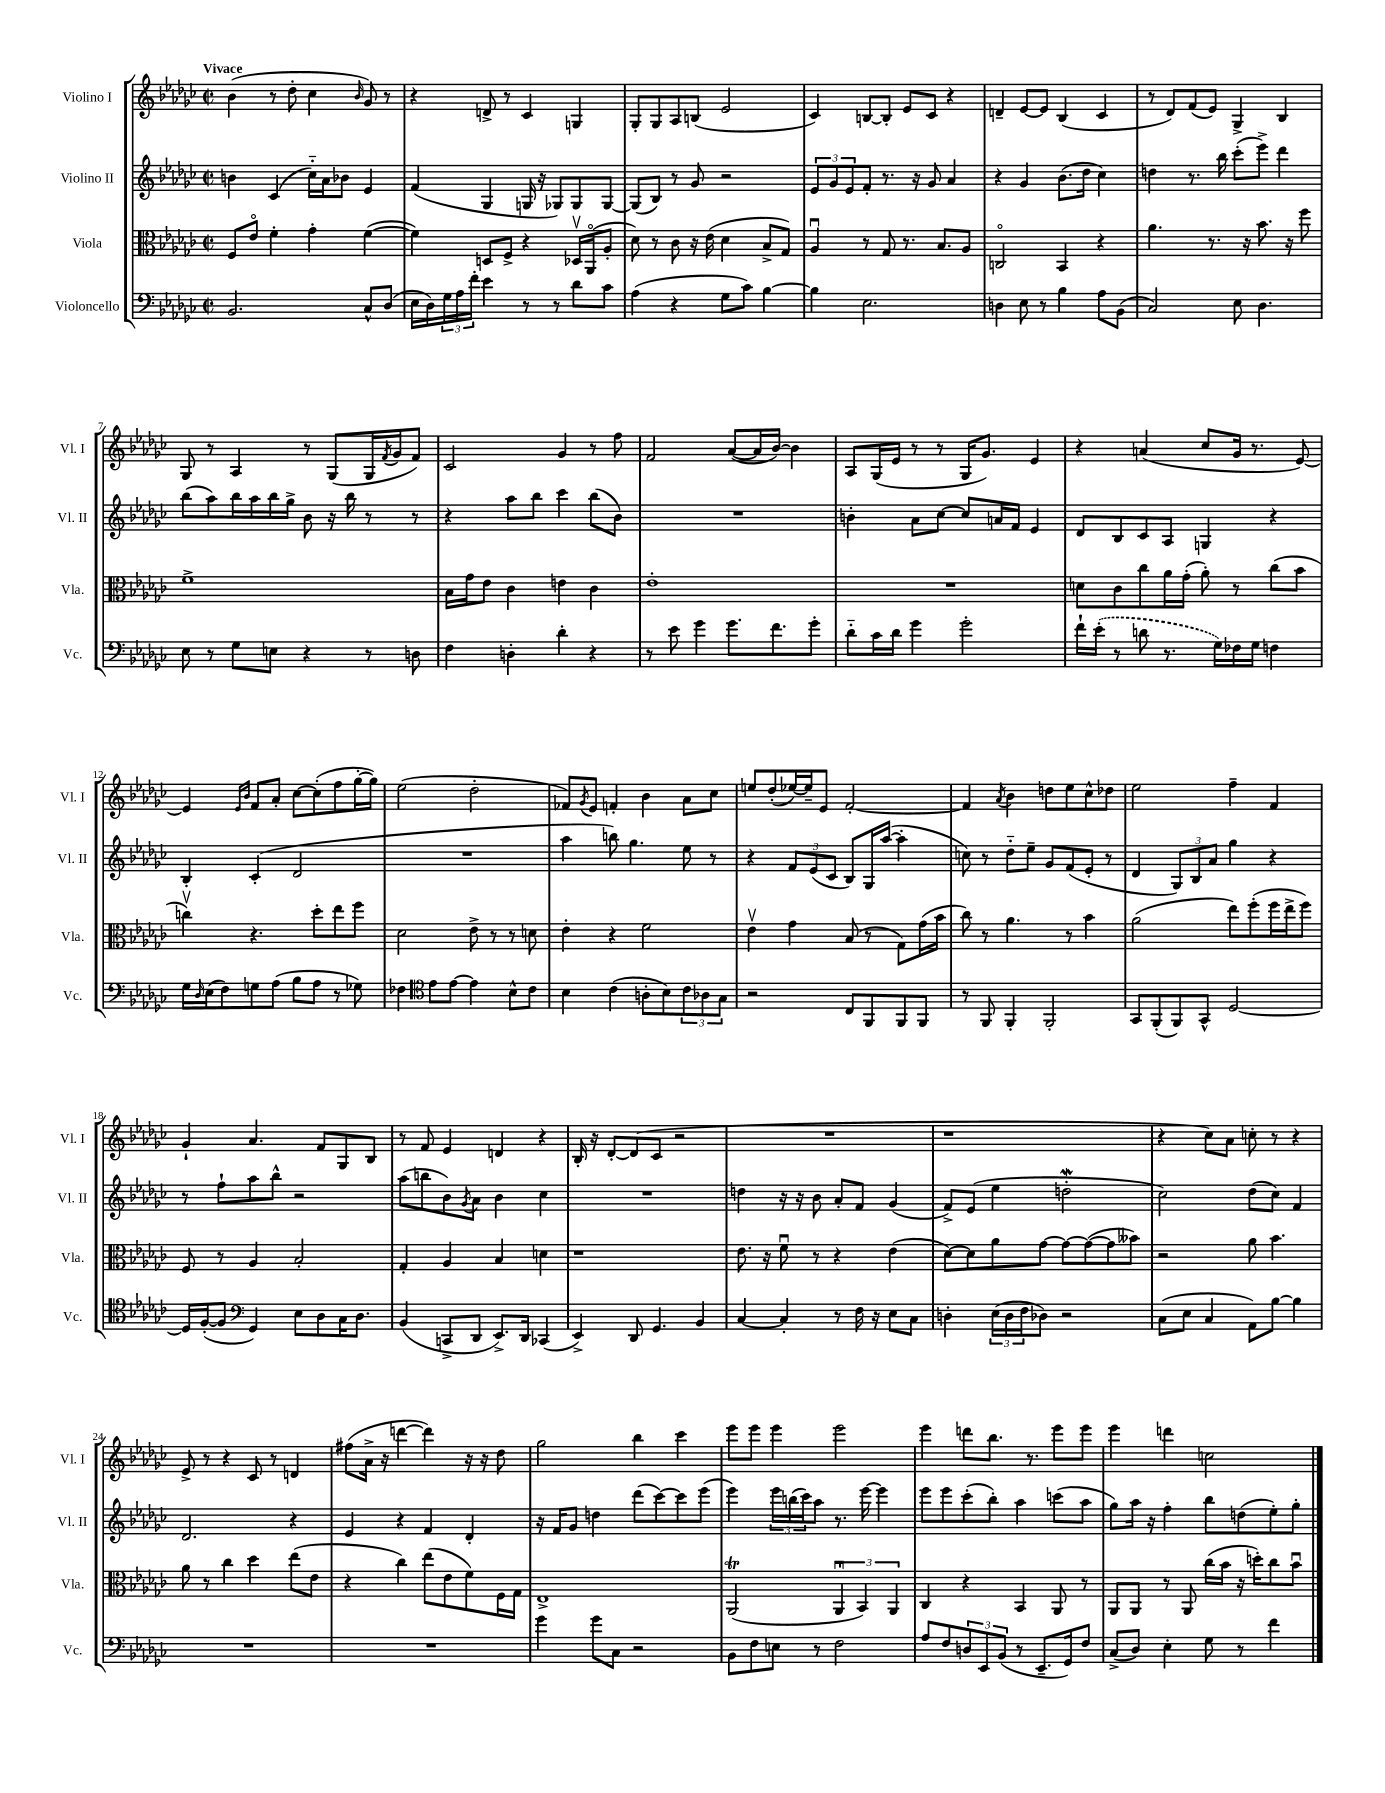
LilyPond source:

<<
\new StaffGroup <<
\new Staff = "s0" \with { instrumentName = "Violino I" shortInstrumentName = "Vl. I" } {
    \clef treble \key ges \major \defaultTimeSignature \time 2/2 \tempo "Vivace"
    bes'4( r8 des''8-. ces''4 \grace { bes'16 } ges'8) r8 |
    r4 d'8-> r8 ces'4 g4 |
    ges8-. ges8 aes8 b8( ees'2 |
    ces'4) b8~ b8-. ees'8 ces'8 r4 |
    d'4-- ees'8~ ees'8 bes4( ces'4 |
    r8 des'8) f'8( ees'8) ges4-> bes4 |
    ges8 r8 aes4 r8 ges8( ges16 \acciaccatura { f'8 } ges'16 f'8) |
    ces'2 ges'4 r8 f''8 |
    f'2 aes'8~( aes'16 bes'16~) bes'4 |
    aes8 ges16( ees'16 r8 r8 ges16 ges'8.) ees'4 |
    r4 a'4( ces''8 ges'16 r8. ees'8~) |
    ees'4 \grace { ees'16 bes'16 } f'8 aes'8-. ces''8~ ces''8-.( f''8 ges''16~-. ges''16) |
    ees''2( des''2-. |
    fes'8) \acciaccatura { ges'8 } ees'8 f'4-. bes'4 aes'8 ces''8 |
    e''8 des''8-.( ees''16~) ees''16-- ees'8 f'2~-. |
    f'4 \acciaccatura { aes'8 } bes'4 d''8 ees''8 ces''8-^ des''8 |
    ees''2 f''4-- f'4 |
    ges'4-! aes'4. f'8 ges8 bes8 |
    r8 f'8 ees'4 d'4 r4 |
    bes16-. r16 des'8~-. des'8( ces'8 r2 |
    R1 |
    r1 |
    r4 ces''8) aes'8 c''8-. r8 r4 |
    ees'8-> r8 r4 ces'8 r8 d'4 |
    fis''8( aes'16-> r16 d'''4~ d'''4) r16 r16 des''8 |
    ges''2 bes''4 ces'''4 |
    ees'''8 ees'''8 ees'''4 ees'''2 |
    ees'''4 d'''8 bes''8. r8. ees'''8 ees'''8 |
    ees'''4 d'''4 c''2 \bar "|." |
}
\new Staff = "s1" \with { instrumentName = "Violino II" shortInstrumentName = "Vl. II" } {
    \clef treble \key ges \major \defaultTimeSignature \time 2/2
    b'4 ces'4( ces''16-_) aes'16 bes'8 ees'4 |
    f'4( ges4 g16 r16 ges8) ges8 ges8~ |
    ges8( bes8) r8 ges'8 r2 |
    \tuplet 3/2 { ees'8 ges'8 ees'8 } f'8-. r8. r16 ges'8 aes'4 |
    r4 ges'4 bes'8.( des''16 ces''4) |
    d''4 r8. bes''16 ces'''8-.( ees'''8->) des'''4 |
    bes''8( aes''8) bes''16 aes''16 bes''16 ges''16-> bes'8 r16 bes''16 r8 r8 |
    r4 aes''8 bes''8 ces'''4 bes''8( bes'8) |
    R1 |
    b'4-. aes'8 ces''8~ ces''8 a'16 f'16 ees'4 |
    des'8 bes8 ces'8 aes8 g4 r4 |
    bes4-. ces'4-.( des'2 |
    R1 |
    aes''4 b''8) ges''4. ees''8 r8 |
    r4 \tuplet 3/2 { f'8 ees'8( ces'8 } bes8) ges16 aes''16~( aes''4-. |
    c''8) r8 des''8-_ ees''8-- ges'8 f'8( ees'8-. r8 |
    des'4 \tuplet 3/2 { ges8) bes8 aes'8 } ges''4 r4 |
    r8 f''8-! aes''8 bes''8-^ r2 |
    aes''8( b''8 bes'8) \acciaccatura { ges'8 } aes'8 bes'4 ces''4 |
    R1 |
    d''4 r16 r16 bes'8 aes'8-. f'8 ges'4( |
    f'8->) ees'8( ees''4 d''2-.\mordent |
    ces''2) des''8( ces''8) f'4 |
    des'2. r4 |
    ees'4 r4 f'4 des'4-. |
    r16 f'16 ges'8 d''4 des'''8( ces'''8~) ces'''8 ees'''8( |
    ees'''4) \tuplet 3/2 { ees'''16 b''16( ces'''16) } aes''8 r8. ees'''16~ ees'''4 |
    ees'''8 ees'''8 ces'''8-.( bes''8-.) aes''4 c'''8( aes''8 |
    ges''8) aes''16 r16 f''4-. bes''8 d''8( ees''8-.) ges''8-. \bar "|." |
}
\new Staff = "s2" \with { instrumentName = "Viola" shortInstrumentName = "Vla." } {
    \clef alto \key ges \major \defaultTimeSignature \time 2/2
    f8 ees'8\flageolet f'4-. ges'4-. f'4~( |
    f'4) d8 f8-> r4 des16\upbow aes,16\flageolet( aes8-. |
    des'8) r8 ces'8 r16 ees'16( des'4 bes8-> ges8) |
    aes4\downbow r8 ges8 r8. bes8. aes8 |
    c2\flageolet bes,4 r4 |
    aes'4. r8. r16 bes'8. r16 f''8 |
    f'1-> |
    bes16 ges'16 ees'8 ces'4 e'4 ces'4 |
    ees'1-. |
    R1 |
    d'8 ces'8 ces''8 aes'16 ges'16-.( aes'8-.) r8 ces''8( bes'8 |
    c''4\upbow) r4. des''8-. ees''8 f''8 |
    des'2 ees'8-> r8 r8 d'8 |
    ees'4-. r4 f'2 |
    ees'4\upbow ges'4 bes8( r8 ges8) ges'16( bes'16 |
    ces''8) r8 aes'4. r8 bes'4 |
    aes'2( ees''8) f''8-.( f''16 ees''16-> f''8) |
    f8 r8 aes4 bes2-. |
    ges4-. aes4 bes4 d'4 |
    r1 |
    ees'8. r16 f'8\downbow r8 r4 ees'4( |
    des'8~) des'8 aes'8 ges'8~ ges'8~ ges'8~( ges'8 beses'8) |
    r2 aes'8 bes'4. |
    aes'8 r8 ces''4 des''4 ees''8( ees'8 |
    r4 ces''4) ees''8( ees'8 f'8) f16 ges16 |
    ees1-> |
    aes,2\trill( \tuplet 3/2 { aes,4\downbow bes,4) aes,4 } |
    ces4 r4 bes,4 aes,8 r8 |
    aes,8 aes,8 r8 aes,8 ces''16( bes'16 r16 d''16-.) ces''8 bes'8\downbow \bar "|." |
}
\new Staff = "s3" \with { instrumentName = "Violoncello" shortInstrumentName = "Vc." } {
    \clef bass \key ges \major \defaultTimeSignature \time 2/2
    bes,2. ces8-^ des8( |
    ees16 des16) \tuplet 3/2 { ges16 aes16 f'16-. } ees'4 r8 r8 des'8 ces'8 |
    aes4( r4 ges8 ces'8) bes4~ |
    bes4 ees2. |
    d4 ees8 r8 bes4 aes8 bes,8( |
    ces2) ees8 des4. |
    ees8 r8 ges8 e8 r4 r8 d8 |
    f4 d4-. des'4-. r4 |
    r8 ees'8 ges'4 ges'8. f'8. ges'8-. |
    des'8-_ ces'16 des'16 ges'4 ges'2-. |
    f'16-! \once \slurDashed ees'16-.( r8 d'8 r8. ges16) fes16 ges16 f4 |
    ges16 \grace { des16 } ees16( f8) g8 aes8( bes8 aes8 r8 ges8) |
    fes4 \clef tenor ees'8 ees'8~ ees'4 bes8-^ ces'8 |
    bes4 ces'4( a8-. bes8) \tuplet 3/2 { ces'8 aes8 ges8 } |
    r2 ces8 f,8 f,8 f,8 |
    r8 f,8 f,4-. f,2-. |
    ges,8 f,8-.( f,8) ges,8-^ des2~ |
    des16 f16~-.( f8 \clef bass ges,4) ees8 des8 ces16 des8. |
    bes,4( c,8-> des,8 ees,8.->) des,16 ces,4( |
    ees,4->) des,8 ges,4. bes,4 |
    ces4~ ces4-. r8 f16 r16 ees8 ces8 |
    d4-. \tuplet 3/2 { ees16( d16 f16 } des8) r2 |
    ces8( ees8 ces4 aes,8) bes8~ bes4 |
    R1 |
    R1 |
    ges'4 ges'8 ces8 r2 |
    bes,8 f8 e8 r8 f2 |
    aes8 f8 \tuplet 3/2 { d8 ees,8 bes,8( } r8 ees,8.-- ges,16) f8 |
    ces8->( des8) ees4-. ges8 r8 f'4 \bar "|." |
}
>>
>>
